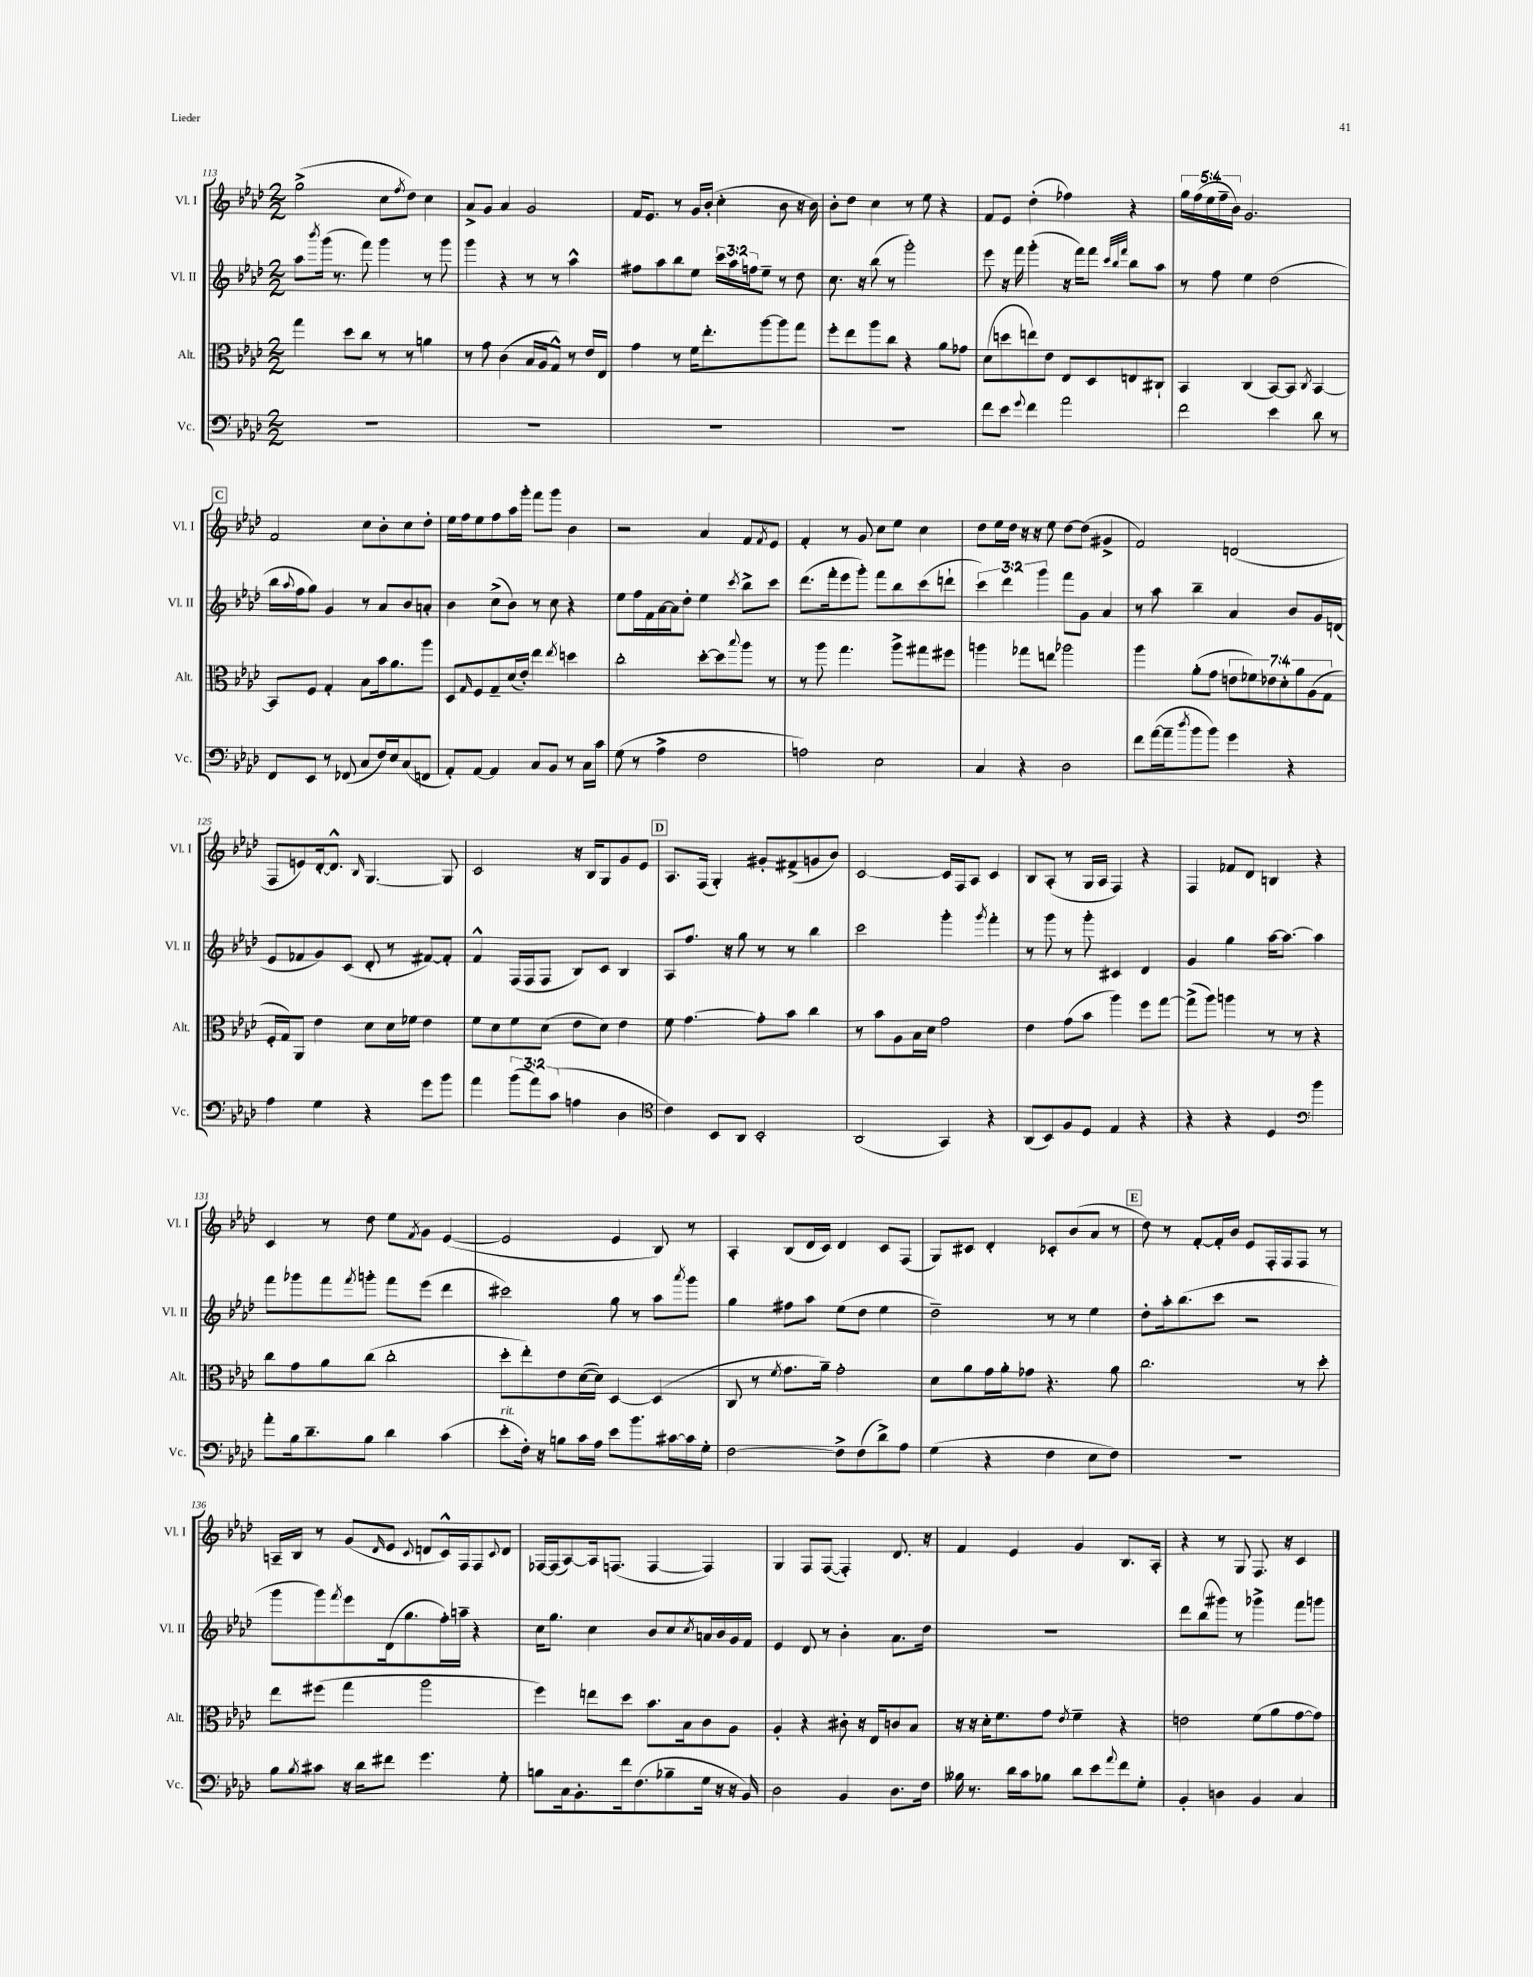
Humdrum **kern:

**kern	**kern	**kern	**kern
*part4	*part3	*part2	*part1
*staff4	*staff3	*staff2	*staff1
*I"Vc.	*I"Alt.	*I"Vl. II	*I"Vl. I
*I'Vc.	*I'Alt.	*I'Vl. II	*I'Vl. I
*clefF4	*clefC3	*clefG2	*clefG2
*k[b-e-a-d-]	*k[b-e-a-d-]	*k[b-e-a-d-]	*k[b-e-a-d-]
*M2/2	*M2/2	*M2/2	*M2/2
=113	=113	=113	=113
1r	4gg\	8aa-\L	(2gg^\
.	.	8qbbb-/	.
.	.	(16ggg\Jk	.
.	.	8.r	.
.	8dd-\L	.	.
.	8cc\J	8fff\)	.
.	8r	4ggg\	8cc\L
.	.	.	8qff/
.	8r	.	8dd-\J)
.	4an\	8r	4cc\
.	.	8ggg\	.
=114	=114	=114	=114
1r	8r	4ggg\	8a-^/L
.	8g\	.	8g/J
.	(4c\	4r	4a-/
.	16B-/LL	8r	2g/
.	16A-/J	.	.
.	8G^^/J)	8r	.
.	8r	4aa-^^\	.
.	16e-/LL	.	.
.	16E-/JJ	.	.
=115	=115	=115	=115
1r	4g\	8ff#X\L	16f/KL
.	.	.	8.e-/J
.	.	8aa-\	.
.	8r	8bb-\	8r
.	16f\KL	8ee-\J	16g/LL
.	8.ee-'\	.	(16b-'/JJ
.	.	24ccc\LL	4cc'\
.	.	24aa-\	.
.	.	24ffn\J	.
.	[8aa-\	8ee-~\J	.
.	8aa-\]	8r	8b-\
.	8gg\J	8dd-\	16r
.	.	.	16b-\)
=116	=116	=116	=116
1r	8ff'\L	8.cc\	8b-'\L
.	8ee-\	.	8dd-\J
.	.	16r	.
.	8aa-\	(8bb-\	4cc\
.	8cc\J	8r	.
.	4r	2ggg'\)	8r
.	.	.	8ee-\
.	8a-\L	.	4r
.	8g-X\J	.	.
=117	=117	=117	=117
8f\L	(8d-\L	8eee-\	8f/L
8e-\J	8ddn\	16r	8e-/J
.	.	16fff\	.
8qqg/	.	.	.
4f\	8een\)	(4ggg'\	(4dd-'\
.	8e-\J	.	.
2a-\	8E-/L	16r	4ff-X\)
.	.	16fff\KL)	.
.	8D-/	8fff\J	.
.	.	32qqccc/LLL	.
.	.	32qqbb-/	.
.	.	32qqfff/JJJ	.
.	8En/	8bb-\L	4r
.	8C#X`/J	8aa-\J	.
=118	=118	=118	=118
2f\	4BB-/	8r	20gg\LL
.	.	.	(20ff\
.	.	.	20ee-\
.	.	8ff\	.
.	.	.	20ff~\
.	.	.	20b-\JJ)
.	(4C/	4ee-\	2.g/
4e-\	[8BB-/L)	(2dd-\	.
.	8BB-/J]	.	.
.	8qC/	.	.
8d-\	[4BB-/	.	.
8r	.	.	.
!!LO:LB:g=z
!!LO:REH:place=s1:t=C
=119	=119	=119	=119
8FF/L	8BB-/L]	16bb-\LL	2f/
.	.	8qqaa-/	.
.	.	16ff\J	.
8EE-/J	8F/J	8gg\J)	.
8r	4G'/	4g/	.
(8FF-X/	.	.	.
8C/L	8B-\L	8r	8cc\L
16F/L)	16b-\k	8a-/L	8b-'\
16E-/J	8.a-\	.	.
(8C/	.	8b-/	8cc\
8FFn/J	8aa-\J	8an'/J	8dd-'\J
=120	=120	=120	=120
8AA-'/L)	8D-/L	4b-\	16ee-\LL
.	.	.	16ff\J
.	16qqG/	.	.
[8AA-/J	8F/	.	8ee-\
4AA-/]	8G~/	(8cc^\L	8ff\
.	(16d-/L	8b-\J)	16aa-\L
.	16e-'/JJ)	.	16ggg'\JJ
8C/L	4ee-\	8r	8fff\L
8BB-/J	.	8cc\	8ggg\J
.	8qee-/	.	.
8r	4ddn\	4r	4b-\
16C\LL	.	.	.
16c\JJ	.	.	.
=121	=121	=121	=121
(8G\	2cc'\	8ee-\L	2r
8r	.	16ff\L	.
.	.	16f\	.
4A-^\	.	[16a-\	.
.	.	16a-\J]	.
.	.	8dd-'\J	.
2F\	[8dd-'\L	4ee-\	4a-/
.	8dd-\]	.	.
.	8qqbb-/	8qccc/	.
.	8aa-\J	8bb-^\L	8f/L
.	.	.	8qf/
.	8r	8ccc\J	8e-/J
=122	=122	=122	=122
2An\)	8r	(8.ddd-\L	4f'/
.	8aa-\	.	.
.	.	16fff'\k	.
.	4.gg\	8eee-\	8r
.	.	8ggg'\J)	8g/
2E-\	.	8fff\L	8cc\L
.	8aa-^\L	8bb-\	8ee-\J
.	8gg#X\	(8ccc\	4cc\
.	8ff#X\J	8dddn`\J	.
=123	=123	=123	=123
4C/	4aan\	6ccc\)	8dd-\L
.	.	.	16ee-\L
.	.	6ddd-\	.
.	.	.	16dd-\JJ
4r	8gg-X\L	.	16r
.	.	.	16r
.	.	6ggg\	.
.	8een\J	.	8ee-\
2D-\	2aa-X\	8fff\L	[8dd-\L
.	.	8g\J	(8dd-\J]
.	.	4a-/	4g#X^/
=124	=124	=124	=124
8f\L	4aa-\	8r	2f/)
([16a-\L	.	8aa-\	.
16a-~\J]	.	.	.
8qdd-/	.	.	.
8b-\	(8a-'\L	4bb-~\	.
8b-\J)	8g\J	.	.
4g\	14en\L	4a-/	(2dn/
.	14f-X\)	.	.
.	14e-X\	.	.
.	14d-'\	.	.
4r	.	8b-/L	.
.	14a-\	.	.
.	(14A-\	.	.
.	.	16g/L	.
.	14G\J	.	.
.	.	(16dn/JJ	.
!!LO:LB:g=z
=125	=125	=125	=125
4A-\	16F'/LL	8e-/L	8F/L
.	16G/J)	.	.
.	8AA-/J	8f-X/	8en/)
4G\	4e-\	8g/)	[16d-'/k
.	.	.	8.d-^^/J]
.	.	(8c/J	.
.	.	.	16qqB-/
4r	8d-\L	8d-'/	[4.G/
.	16d-\L	8r	.
.	16f-X\JJ	.	.
8g\L	4e-\	[8f#X/L)	.
8b-\J	.	8f#'/J]	8G/]
=126	=126	=126	=126
4a-\	8f\L	4f^^/	2c/
.	8d-\	.	.
(12b-\L	8f\	(16F/LL	.
.	.	16F/J	.
12a-\)	.	.	.
.	(8d-\J	8F/J	.
(12c\J	.	.	.
4An\	8e-\L	8B-/L)	16r
.	.	.	16B-/KL
.	8d-\J)	8c/J	8G/
4D-\	4e-\	4B-/	8g/
.	.	.	8e-/J
!!LO:REH:place=s1:t=D
=127	=127	=127	=127
*clefC4	*	*	*
4c\)	8f\	8A-/L	8.A-/L
.	[4.g\	8.ff/J	.
.	.	.	(16F/Jk
8BB-/L	.	.	4G'/)
.	.	16r	.
8AA-/J	.	8gg\	.
2BB-'/	8g'\L]	8r	8g#X'/L
.	8b-\J	8r	(8f#X^/
.	4cc\	4bb-\	8gn/
.	.	.	8b-/J)
=128	=128	=128	=128
(2AA-/	8r	2ccc\	[2c/
.	8b-\L	.	.
.	8A-\	.	.
.	16B-\L	.	.
.	16d-\JJ	.	.
4GG/)	2g\	4ggg'\	16c/LL]
.	.	.	16F/J
.	.	.	8A-/J
.	.	8qggg/	.
4r	.	4fff'\	4c/
=129	=129	=129	=129
(8AA-/L	4e-\	8r	8B-/L
8BB-/)	.	8ggg\	(8A-'/J
8F/	(8g\L	8r	8r
8D-/J	8b-\J	8ggg'\	16G/LL
.	.	.	16A-/JJ
4E-/	4aa-\)	4c#X/	4F/)
4r	8ff\L	4d-/	4r
.	[8gg\J	.	.
=130	=130	=130	=130
4r	(8gg^\L]	4g/	4F/
.	8aa-\J)	.	.
4r	4aan\	4gg\	8f-X/L
.	.	.	8d-/J
4D-/	8r	[16aa-\KL	4Bn/
.	.	8.aa-\J_	.
.	8r	.	.
*clefF4	*	*	*
4b-\	4r	4aa-\]	4r
!!LO:LB:g=z
=131	=131	=131	=131
8a-'\L	8cc\L	8fff\L	4c/
16B-\k	8g\	8ggg-X\	.
8.d-~\	.	.	.
.	8a-\	8fff\	8r
.	.	8qfff/	.
8B-\J	(8cc\J	8gggn'\J	8dd-\
4d-\	2cc'\	8fff\L	8ee-\L
.	.	.	8qf/
.	.	(8eee-\J	8g\J
(4c\	.	4ddd-\	([4e-/
=132	=132	=132	=132
!LO:TX:a:i:t=rit.	!	!	!
8e-'\L	8dd-'\L	2ccc#X\)	2e-/]
16F'\Jk)	8ee-'\)	.	.
16r	.	.	.
8Bn\L	8e-\	.	.
16c\L	([16d-\L	.	.
16A-\JJ	16d-\JJ])	.	.
8e-\L	[4D-/	8gg\	4e-/
8.b-\	.	8r	.
.	(4D-/]	8aa-\L	8B-/)
[16c#X\L	.	.	.
.	.	8qaaa-/	.
16c#\]	.	8ggg\J	8r
16G'\JJ	.	.	.
=133	=133	=133	=133
[2F\	8C/	4gg\	4A-'/
.	8r	.	.
.	8qf/	.	.
.	8.g\L	8ff#X\L	(8B-/L
.	.	8aa-\J	16d-/L
.	16a-~\Jk)	.	16c/JJ)
8F^\L]	2g'\	(8ee-\L	4d-/
(8F\	.	8dd-\J	.
8d-^\)	.	4ee-\	8c/L
8A-\J	.	.	(8F/J
=134	=134	=134	=134
(4G\	8d-\L	2dd-~\)	8G/L)
.	8a-\	.	8c#X/J
4r	16g\L	.	4d-'/
.	16a-'\J	.	.
.	8g-X\J	.	.
4F\	4.r	8r	8c-X'/L
.	.	8r	(8b-/
8E-\L	.	4ee-\	8a-/J
8F\J)	8a-\	.	8r
!!LO:REH:place=s1:t=E
=135	=135	=135	=135
1r	2.cc\	8dd-'\L	8dd-\)
.	.	16aa-'\k	8r
.	.	(8.bb-\	.
.	.	.	[8f'/L
.	.	8ccc\J	16f'/L]
.	.	.	16b-/JJ
.	.	2r	8e-/L
.	.	.	16F'/L
.	.	.	16F/J
.	8r	.	8F/J
.	8dd-'\	.	8r
!!LO:LB:g=z
=136	=136	=136	=136
8B-\L	8ee-\L	8ggg\L	16An~/LL
.	.	.	16B-/JJ
8qB-/	.	.	.
8c#X\J	(8ff#X\J	8ggg\)	8r
.	.	8qfff/	.
16r	4gg\	8eee-\	(8g/L
16d-\KL	.	.	.
.	.	.	16qqd-/
8f#X\J	.	(16d-\k	8e-/J
.	.	8.gg\	.
.	.	.	8qqc/
4.g\	2aa-\	.	8dn/L
.	.	16ff'\L)	16c^^/L)
.	.	16aan~\JJ	16F/J
.	.	4r	8F/
.	.	.	8qqc/
8G'\	.	.	8d/J
=137	=137	=137	=137
8Bn\L	4ff\)	16cc\KL	[16F-X/LL
.	.	8.gg\J	(16F-/J]
16C\k	.	.	[8A-/)
8.BB-'\	.	.	.
.	8een\L	4cc\	16A-/k]
.	.	.	(8.Fn/J
16f\k	8dd-\J	.	.
(8.F\	.	.	.
.	8.b-\L	8b-/L	[4F/
8B-X~\	.	8cc/	.
.	16B-\k	.	.
.	.	8qcc/	.
16G\Jk	8c\	16an/L	4F/])
16r	.	16b-/	.
16r	8A-\J	16g/	.
16BB-/)	.	16f/JJ	.
=138	=138	=138	=138
2D-\	4A-'/	4e-/	4G/
.	4r	8d-/	8F/L
.	.	8r	([8F/J
4BB-/	8c#X'\	4b-'\	4F'/])
.	16r	.	.
.	16E-/KL	.	.
8.D-\L	8cn/	8.a-\L	8.d-/
.	8B-/J	.	.
16F\Jk	.	16dd-\Jk	16r
=139	=139	=139	=139
16B--X\	16r	1r	4f/
8.r	16r	.	.
.	16d-'\KL	.	.
.	8.f\	.	.
16d-\LL	.	.	4e-/
16c\J	.	.	.
8B-X\J	8g\J	.	.
.	8qe-/	.	.
8d-\L	4f~\	.	4g/
8e-\	.	.	.
8qqa-/	.	.	.
8f\	4r	.	8.B-/L
8G'\J	.	.	.
.	.	.	16A-'/Jk
=140	=140	=140	=140
4BB-'/	2en\	8ddd-\L	4r
.	.	(8bb-\	.
4Dn\	.	8ggg#X\J)	8r
.	.	8r	8G/
4BB-/	(8f\L	4ggg-X^\	8.F/
.	8a-\	.	.
.	.	.	16r
4C/	[8g\	8fff\L	4c/
.	8g\J])	8gggn\J	.
==	==	==	==
*-	*-	*-	*-
